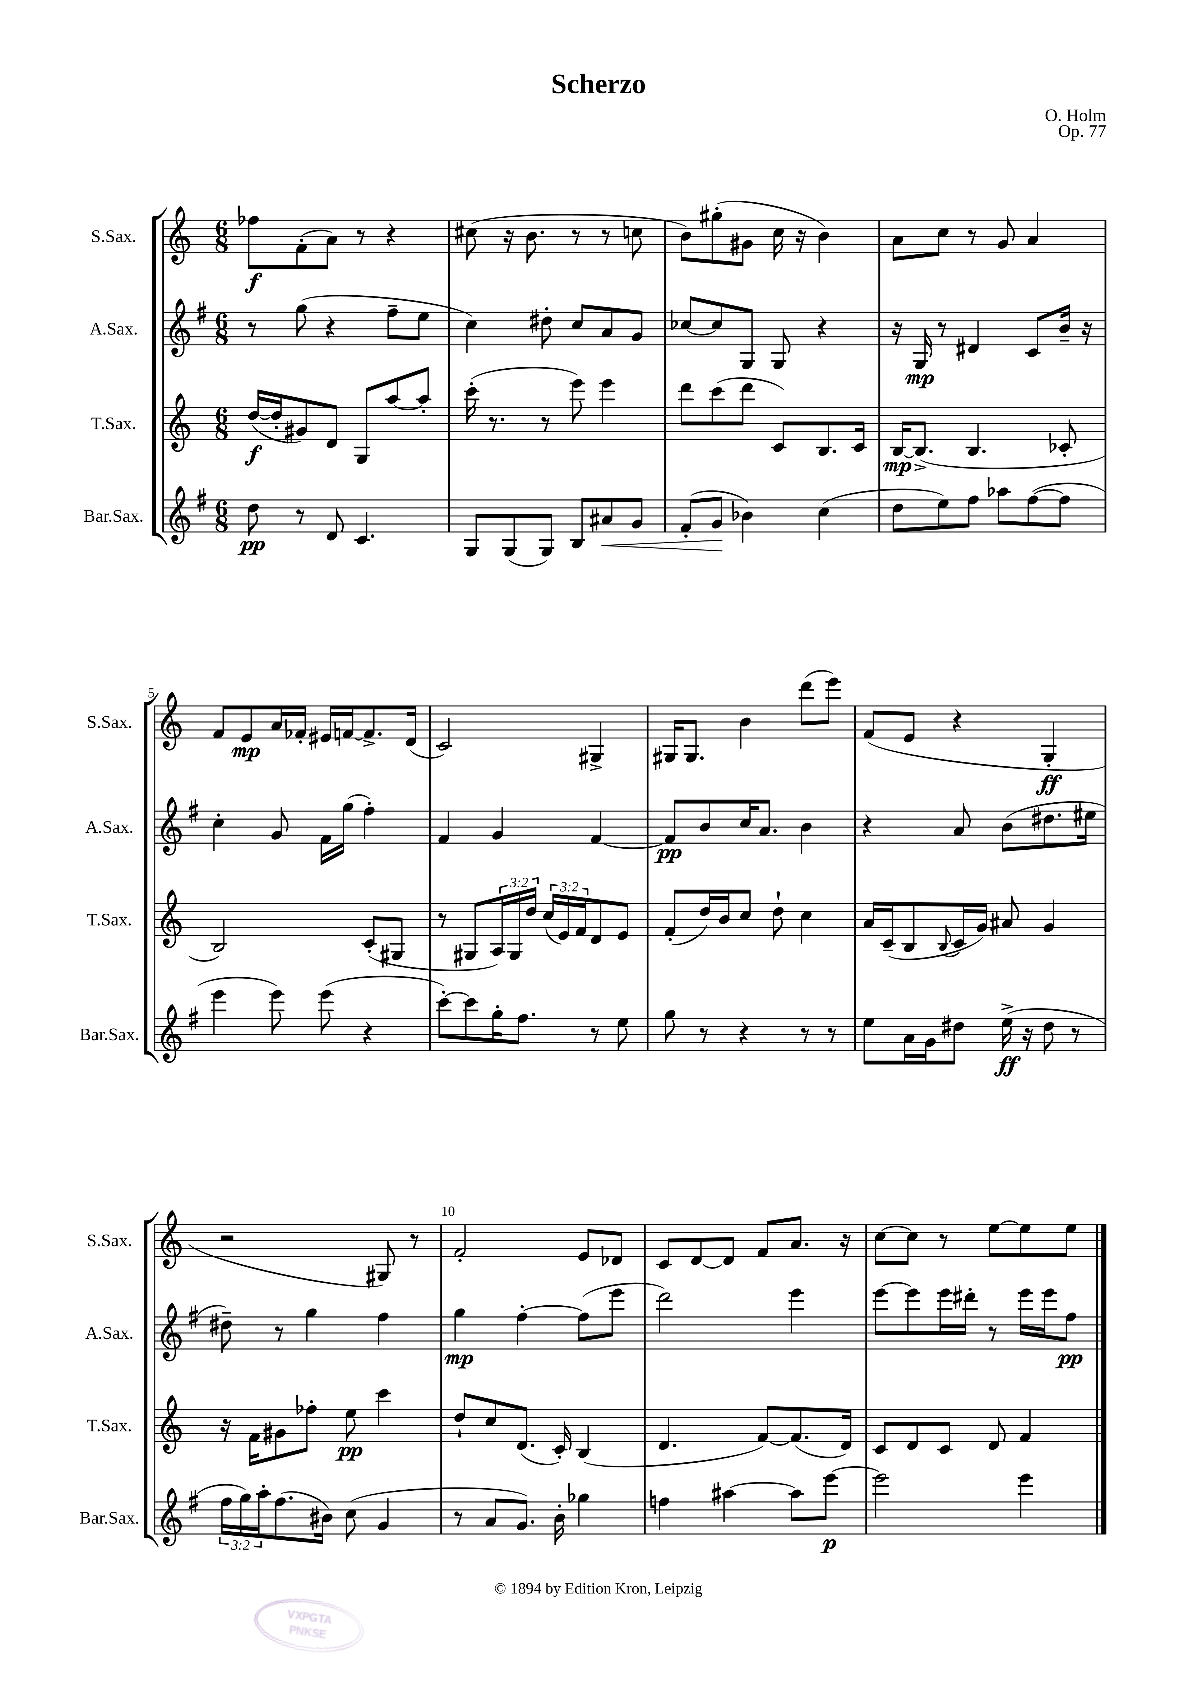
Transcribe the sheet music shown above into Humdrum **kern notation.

**kern	**kern	**kern	**kern
*staff4	*staff3	*staff2	*staff1
*clefG2	*clefG2	*clefG2	*clefG2
*k[f#]	*k[]	*k[f#]	*k[]
*M6/8	*M6/8	*M6/8	*M6/8
8dd\	([16dd/LL	8r	8ff-\L
.	16dd'/]J	.	.
8r	8g#/)	(8gg\	(8f'\
8d/	8d/J	4r	8a\J)
4.c/	8G/L	.	8r
.	[8aa/	8ff#~\L	4r
.	8aa'/]J	8ee\J	.
=	=	=	=
8G/L	(16ccc'\	4cc\)	(8cc#\
.	8.r	.	.
(8G/	.	.	16r
.	.	.	8.b\
8G/J)	8r	8dd#'\	.
8B/L	8eee\)	8cc/L	8r
8a#/	4eee\	8a/	8r
8g/J	.	8g/J	8cc\
=	=	=	=
(8f#'/L	8ddd\L	[8cc-/L	8b\L)
8g/J	(8ccc\	8cc-/]	(8gg#'\
4b-\)	8ddd\J	8G/J	8g#\J
.	8c/L)	8G/	16cc\
.	.	.	16r
(4cc\	8.B/	4r	4b\)
.	16c/Jk	.	.
=	=	=	=
8dd\L	[16B/LK	16r	8a\L
.	(8.B^/]J	16G/	.
8ee\)	.	8r	8cc\J
8ff#\J	4.B/	4d#/	8r
8aa-\L	.	.	8g/
([8ff#\	.	8c/L	4a/
8ff#\]J	8c-'/	16b~/Jk	.
.	.	16r	.
=	=	=	=
4eee\	2B/)	4cc'\	8f/L
.	.	.	8e/
8eee\)	.	8g/	16a/L
.	.	.	16f-'/JJ
(8eee\	.	16f#\LL	16e#/LL
.	.	(16gg\JJ	[16f/J
4r	(8c'/L	4ff#'\)	8.f^/]
.	8G#/J	.	.
.	.	.	(16d/Jk
=	=	=	=
[8ccc'\L)	8r	4f#/	2c/)
8ccc\]	8G#/L	.	.
16gg'\K	24A/L)	4g/	.
.	24G#/	.	.
8.ff#\J	.	.	.
.	24dd/JJ	.	.
.	(24cc/LL	.	.
.	24e/)	.	.
.	24f/J	.	.
8r	8d/	[4f#/	4G#^/
8ee\	8e/J	.	.
=	=	=	=
8gg\	(8f'/L	8f#/]L	16G#/LK
.	.	.	8.G#/J
8r	16dd/L)	8b/	.
.	16b/J	.	.
4r	8cc/J	16cc/K	4b\
.	.	8.a/J	.
.	8dd`\	.	.
8r	4cc\	4b\	(8ddd\L
8r	.	.	8eee\J)
=	=	=	=
8ee\L	16a/LL	4r	(8f/L
.	(16c~/J	.	.
16a\L	8B/	.	8e/J
16g\J	.	.	.
.	8qqB/	.	.
8dd#\J	16c/L	8a/	4r
.	16g/JJ)	.	.
(16ee^\	8a#/	(8b\L	.
16r	.	.	.
8dd#\	4g/	8.dd#\	4G'/
8r	.	.	.
.	.	16ee#\Jk	.
=	=	=	=
24ff#\LL	16r	8dd#~\)	2r
24gg\)	.	.	.
.	16f\LK	.	.
24aa'\J	.	.	.
(8.ff#\	8g#\	8r	.
.	8ff-'\J	4gg\	.
16b#\Jk)	.	.	.
(8cc\	8ee\	.	.
4g/	4ccc\	4ff#\	8G#/)
.	.	.	8r
=	=	=	=
8r	8dd`/L	4gg\	2f'/
8a/L	8cc/	.	.
8.g/J)	(8.d/J	[4ff#'\	.
16b'\	16c'/)	.	.
4gg-\	(4B/	(8ff#\]L	8e/L
.	.	8eee\J	8d-/J
=	=	=	=
4ff\	4.d/	2ddd\)	8c/L
.	.	.	[8d/
[4aa#\	.	.	8d/]J
.	[8f/L)	.	8f/L
8aa#\]L	(8.f/]	4eee\	8.a/J
[8eee\J	.	.	.
.	16d/Jk)	.	16r
=	=	=	=
2eee\]	8c/L	[8eee\L	[8cc\L
.	8d/	8eee\]	8cc\]J
.	8c/J	16eee\L	8r
.	.	16ddd#'\JJ	.
.	8d/	8r	[8ee\L
4eee\	4f/	16eee\LL	8ee\]
.	.	16eee\J	.
.	.	8ff#\J	8ee\J
==	==	==	==
*-	*-	*-	*-
